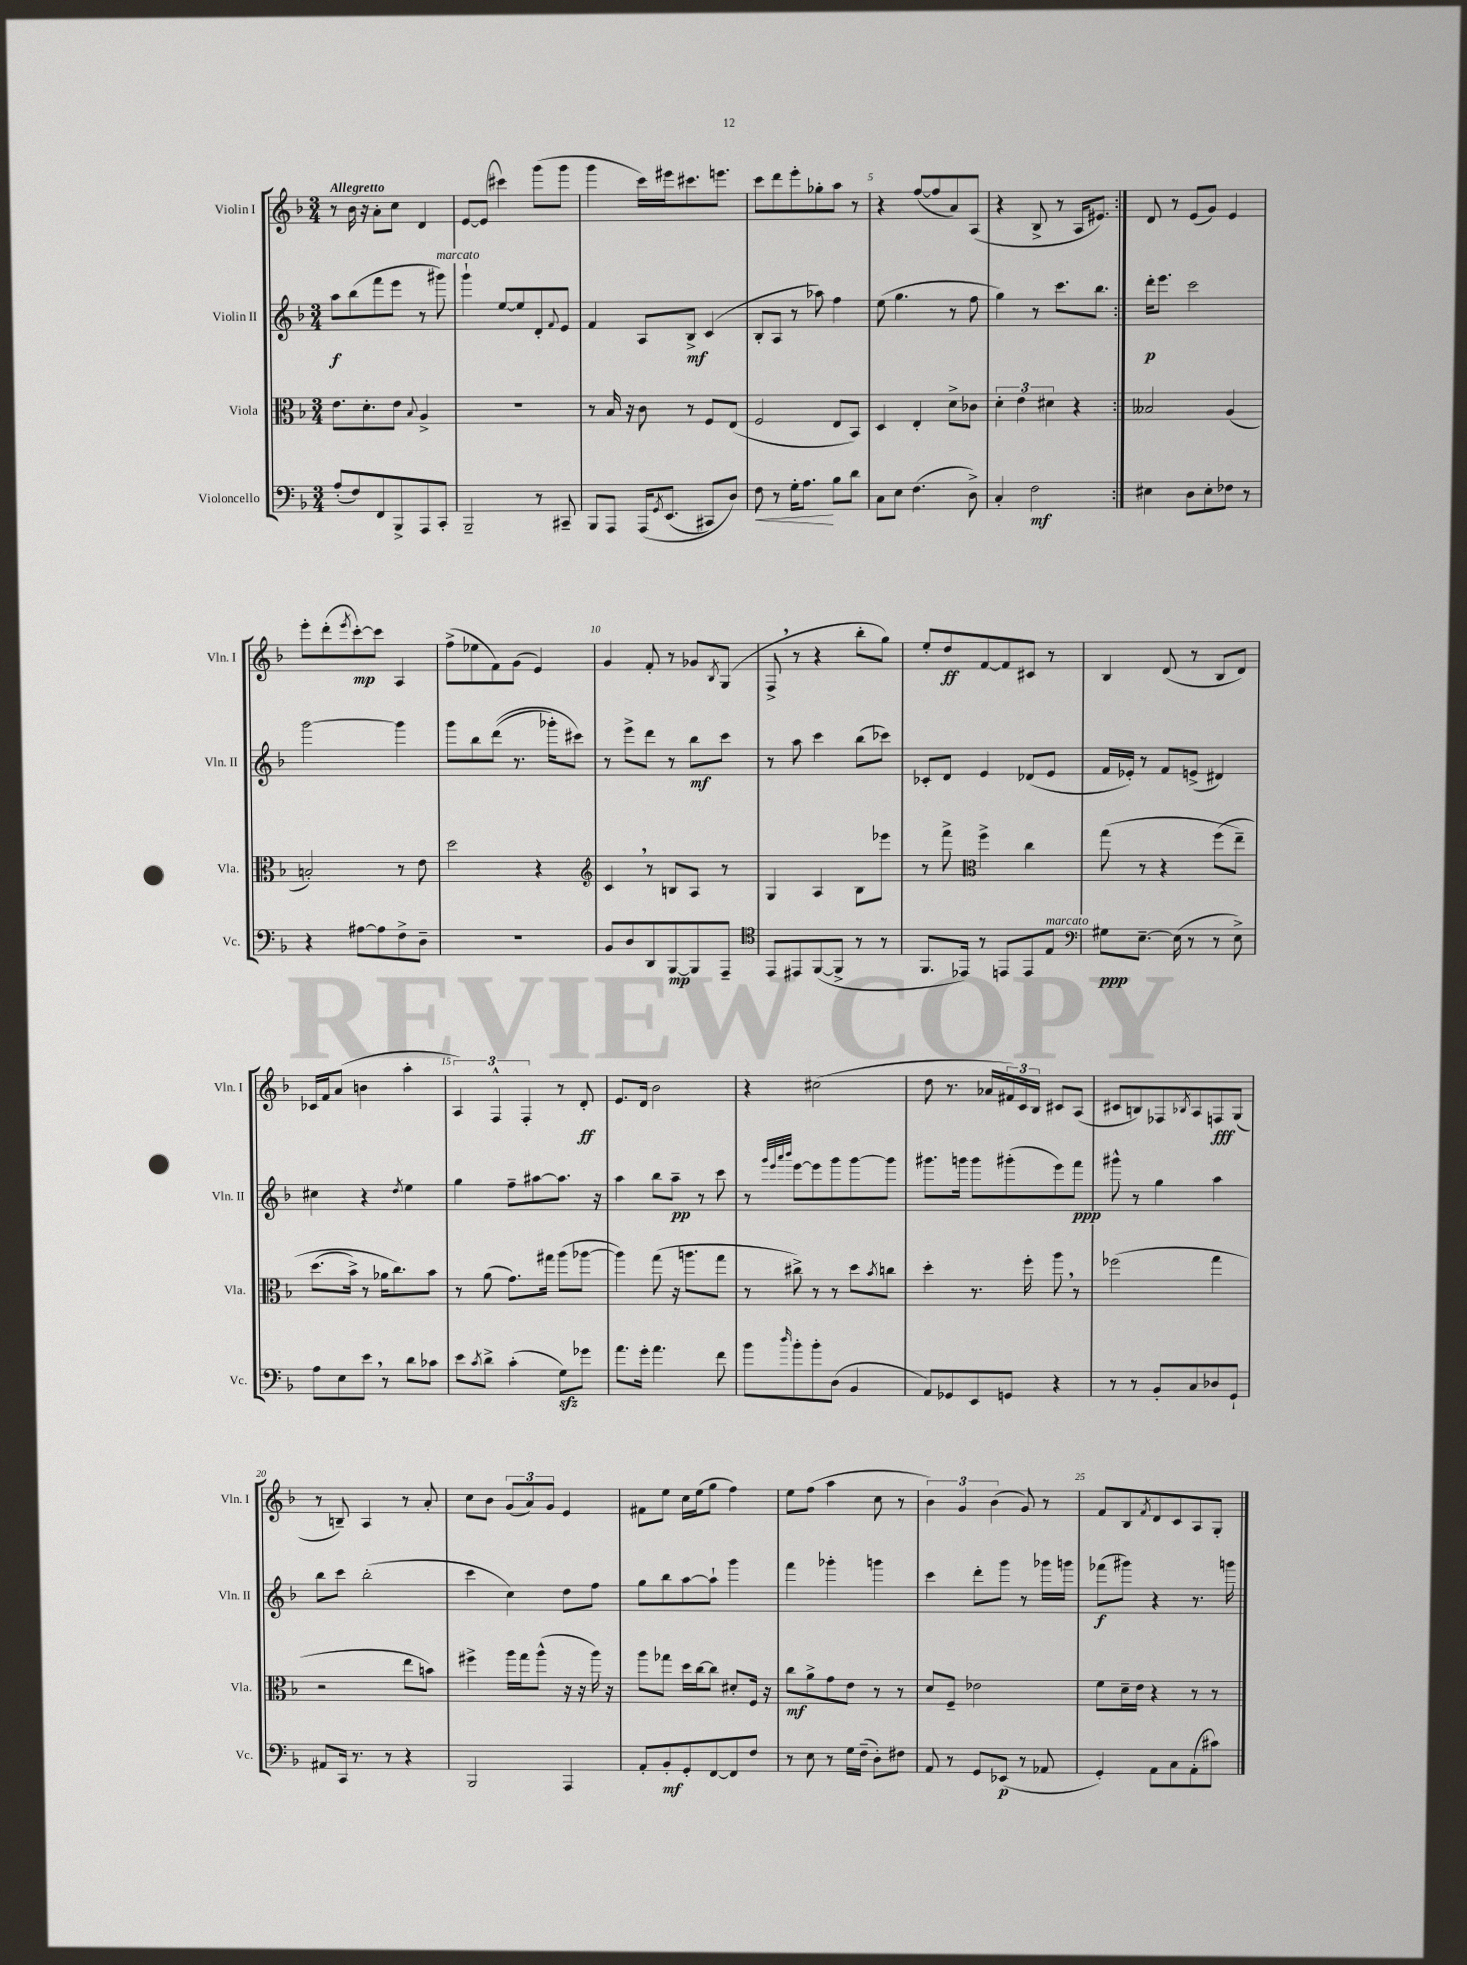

**kern	**kern	**kern	**kern
*staff4	*staff3	*staff2	*staff1
*clefF4	*clefC3	*clefG2	*clefG2
*k[b-]	*k[b-]	*k[b-]	*k[b-]
*M3/4	*M3/4	*M3/4	*M3/4
(8A'/L	8.e\L	8aa\L	8r
8F/)	.	(8bb-\	16b-\
.	8.d'\	.	16r
8FF/	.	8fff\	8a'\L
8BBB-^/	8e\J	8eee\J	8cc\J
.	8qqB-/	.	.
8AAA/	4A^/	8r	4d/
8CC'/J	.	8ggg#\)	.
=	=	=	=
2BBB-~/	2.r	4ggg`\	[8e/L
.	.	.	(8e/]J
.	.	[8ee/L	4ccc#\)
.	.	8ee/]	.
8r	.	8d'/	(8ggg\L
.	.	8qqf/	.
8CC#~/	.	8e/J	8ggg\J
=	=	=	=
8BBB-/L	8r	4f/	4ggg\
8AAA/J	16B-/	.	.
.	16r	.	.
&(16AAA/LK	8c\	8A/L	16ccc\LL)
8qGG/	.	.	.
(8.EE/J	.	.	16eee#\J
.	8r	8B-^/J	8.ccc#\
8CC#/L)	8F/L	(4c/	.
.	.	.	8.eee\J
8D/J&)	(8E/J	.	.
=	=	=	=
8F\	2F/	8B-'/L	8ccc\L
8r	.	8A/J	8ddd\
16G'\LK	.	8r	8eee'\
8.A\J	.	.	.
.	.	8aa-\)	8gg-'\
8B-\L	8E/L	4ff\	8aa\J
8d\J	8BB-/J)	.	8r
=	=	=	=
8C\L	4D/	(8ee\	4r
8E\J	.	4.gg\	.
(4.F\	4E'/	.	([8ff/L
.	.	.	8ff/]
.	8d^\L	8r	8a/)
8D^\)	8c-\J	8ff\	(8A/J
=	=	=	=
4C'/	6d'\	4gg\)	4r
.	6e\	.	.
2F\	.	8r	8B-^/
.	6d#\	.	.
.	.	8.ccc\L	8r
.	4r	.	16A/LK
.	.	8.bb-\J	8.e#/J)
=:|!	=:|!	=:|!	=:|!
4E#\	2B--/	16ddd'\LK	8d/
.	.	8.eee\J	.
.	.	.	8r
8D\L	.	2ccc\	(8e/L
8E#'\	.	.	8g/J)
8F-\J	(4A/	.	4e/
8r	.	.	.
=	=	=	=
4r	2B'/)	[2ggg\	8eee'\L
.	.	.	(8ddd'\
.	.	.	8qeee/
[8A#\L	.	.	[8ccc'\)
8A#\]	.	.	8ccc\]J
8F^\	8r	4ggg\]	4A/
8D~\J	8e\	.	.
=	=	=	=
2.r	2dd\	8ggg\L	(8ff^\L
.	.	8bb-\	8ee-\
.	.	&((8ddd\J	8f\)
.	.	8.r	(8g\J
.	4r	.	4e/)
.	.	16ggg-'\LK)	.
.	.	8ccc#\J&)	.
=	=	=	=
*	*clefG2	*	*
8BB-/L	4c/	8r	4g/
8D/	.	8eee^\L	.
8DD/	8r	8ddd\J	8f'/
[8BBB-/	8B/L	8r	8r
8BBB-/]	8A/J	8bb-\L	8g-/L
.	.	.	8qB-/
8AAA~/J	8r	8ccc\J	(8G/J
=	=	=	=
*clefC4	*	*	*
8EE/L	4G/	8r	8F^/
8EE#/	.	8aa\	8r
([8FF/	4A/	4ccc\	4r
8FF^/]J	.	.	.
8r	8B-\L	(8bb-\L	8bb-'\L
8r	8eee-\J	8ccc-\J)	8gg\J)
=	=	=	=
8.FF/L	8r	8c-'/L	8ee'/L
.	8fff^\	8d/J	8dd/
16EE-/Jk)	.	.	.
*	*clefC3	*	*
8r	4ff^\	4e/	[8f/
8EE/L	.	.	8f/]
8EE/	4cc\	(8d-/L	8c#/J
8E/J	.	8e/J	8r
=	=	=	=
*clefF4	*	*	*
8G#\L	(8gg\	16f/LL	4B-/
.	.	16e-'/JJ)	.
[8.E~\J	8r	8r	.
.	4r	8f/L	(8d/
(16E\]	.	.	.
8r	.	(8e^/J	8r
8r	&(8ff\L	4d#/)	8B-/L
8E^\)	8ee~\J)	.	8d/J)
=	=	=	=
8A\L	(8.dd\L	4cc#\	16c-/LL
.	.	.	16f/J
8E\	.	.	(8a/J
.	16b-^\Jk)	.	.
8e\J	8r	4r	4b\
8r	16a-\LK	.	.
.	8.cc\&)	.	.
.	.	8qdd/	.
8d\L	.	4ee\	4aa'\
8c-\J	8b-\J	.	.
=	=	=	=
8e\L	8r	4gg\	6A/)
8qc/	.	.	.
8d^\J	(8a\	.	.
.	.	.	6F^^/
(4c'\	8.g\L)	8ff~\L	.
.	.	.	6F'/
.	.	[8aa#\	.
.	16gg#\Jk	.	.
8G\L)	(8aa\L	8.aa#\]J	8r
8g-\J	[8aa-\J	.	8d'/
.	.	16r	.
=	=	=	=
8.a\L	4aa-\])	4aa\	8.e/L
16g'\Jk	.	.	16d/Jk
4.a\	(8gg\	8bb-\L	2b-\
.	16r	8aa~\J	.
.	8.aa\L	.	.
.	.	8r	.
8f\	8gg\J	8ccc\	.
=	=	=	=
8b-\L	8r	8r	4r
.	.	32qqggg/LLL	.
.	.	32qqeee/	.
.	.	32qqaaa/	.
16qqdd/	.	32qqbbb-/JJJ	.
8b-'\	8cc#^\)	[8eee\L	.
8b-'\	8r	8eee\]	(2cc#\
(8D\J	8r	8ggg\	.
4BB-/	8dd\L	[8ggg\	.
.	8qb-/	.	.
.	8cc\J	8ggg\]J	.
=	=	=	=
8AA/L)	4dd'\	8.ggg#\L	8dd\
8GG-/	.	.	8.r
.	.	16ggg\Jk	.
8EE/	8.r	8ggg\L	.
.	.	.	16a-/LL
8GG/J	.	(8ggg#'\	24f#/)
.	.	.	24c/
.	16ff'\	.	.
.	.	.	24B-/JJ
4r	8aa\	8eee\)	8c#/L
.	8r	8fff\J	(8A/J
=	=	=	=
8r	(2ff-\	8ggg#^^\	8c#/L
8r	.	8r	8B/)
8BB-'/L	.	4gg\	8F-/
.	.	.	8qB-/
8C/	.	.	8A/
8D-/	4gg\	4aa\	8F/
8GG`/J	.	.	(8G/J
=	=	=	=
8AA#/L	2r	8bb-\L	8r
16CC/Jk	.	8ccc\J	8B~/)
8.r	.	.	.
.	.	(2bb-'\	4A/
8r	.	.	.
4r	8ee\L	.	8r
.	8b\J)	.	8a'/
=	=	=	=
2BBB-/	4ff#^\	4ccc\	8cc\L
.	.	.	8b-\J
.	16aa\LL	4cc\)	(12g/L
.	16gg\J	.	.
.	.	.	12a/)
.	(8aa^^\J	.	.
.	.	.	12g/J
4AAA/	16r	8dd\L	4e/
.	16r	.	.
.	16aa\)	8ff\J	.
.	16r	.	.
=	=	=	=
8AA'/L	8aa\L	8gg\L	8f#\L
8BB-'/	8gg-\J	8bb-\	8ee\J
8GG'/	16dd\LL	[8aa\	16cc\LL
.	[16cc\J	.	(16ee\J
[8FF/	8cc\]J	8aa`\]J	8gg\J
8FF/]	8d#'/L	4ggg\	4ff\)
8F/J	16F/Jk	.	.
.	16r	.	.
=	=	=	=
8r	8cc\L	4fff\	8ee\L
8E\	8a^\	.	(8ff\J
8r	8g\	4ggg-'\	4aa\
16G\LL	8e\J	.	.
(16F~\JJ	.	.	.
8D'\L)	8r	4ggg\	8cc\
8F#\J	8r	.	8r
=	=	=	=
8AA/	8d/L	4ccc\	6b-\)
8r	8F~/J	.	.
.	.	.	6g/
8GG/L	2e-\	8ddd'\L	.
.	.	.	(6b-\
(8EE-/J	.	8ggg\J	.
8r	.	8r	8g/)
8AA-/	.	16ggg-\LL	8r
.	.	16ggg\JJ	.
=	=	=	=
4GG'/)	8f\L	(8fff-\L	8f/L
.	16d~\L	8ggg#\J)	8B-/
.	16e\JJ	.	.
.	.	.	8qf/
8AA\L	4r	4r	8d/
8C\	.	.	8c/
(8AA'\	8r	8.r	8A/
8c#\J)	8r	.	8G'/J
.	.	16ggg\	.
==	==	==	==
*-	*-	*-	*-
